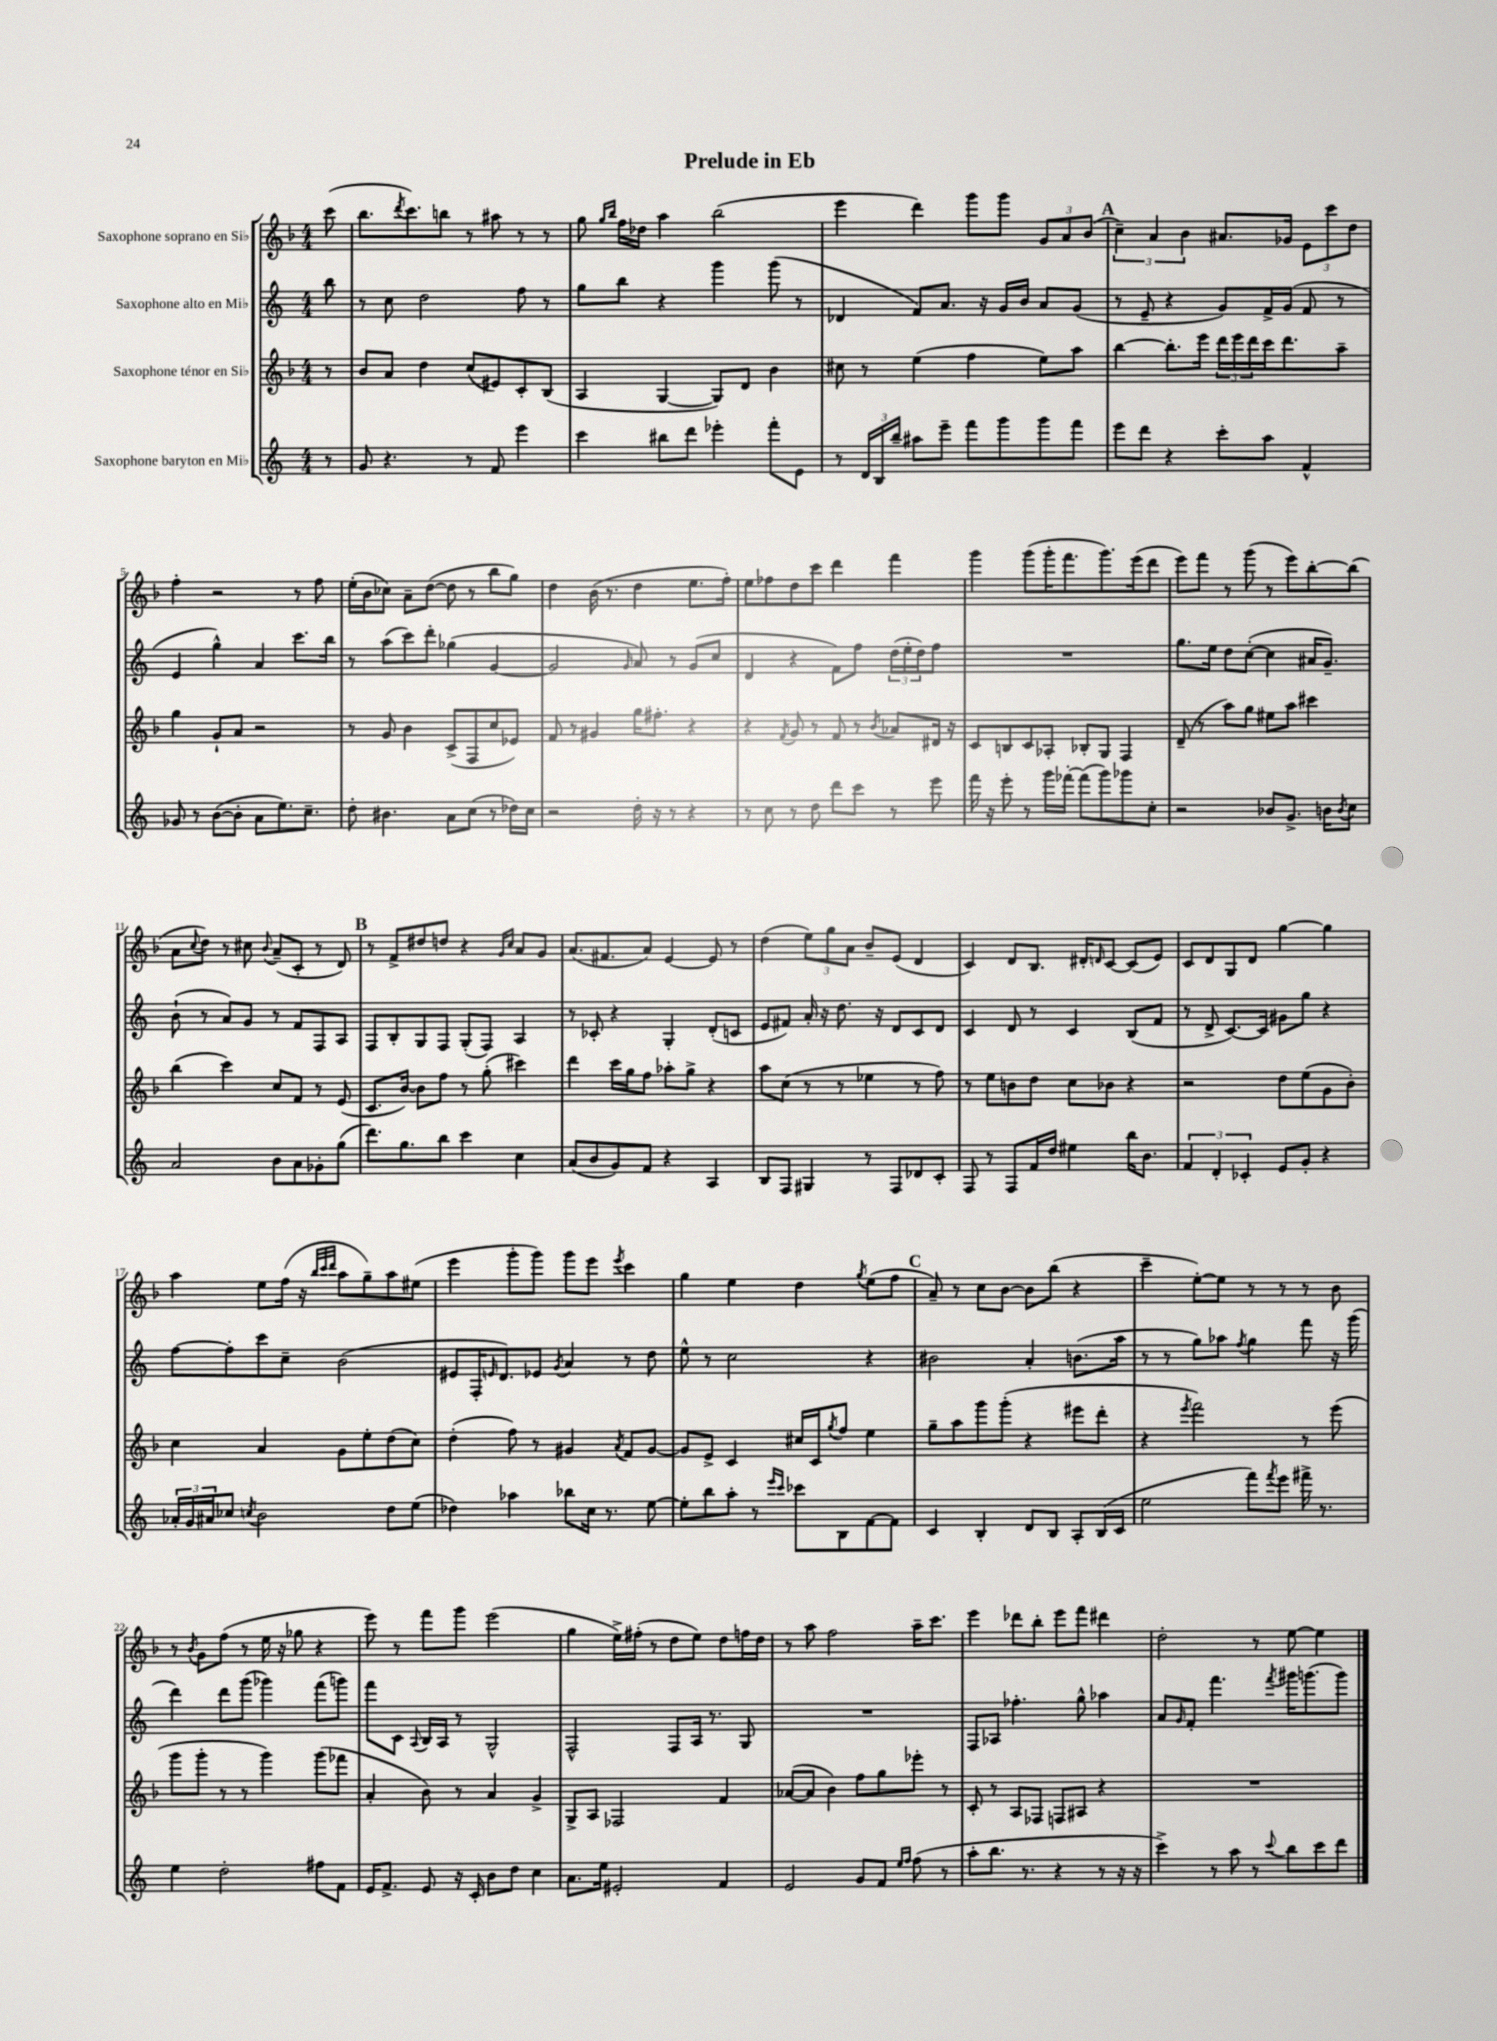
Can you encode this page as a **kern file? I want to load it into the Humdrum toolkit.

**kern	**kern	**kern	**kern
*staff4	*staff3	*staff2	*staff1
*clefG2	*clefG2	*clefG2	*clefG2
*k[]	*k[b-]	*k[]	*k[b-]
*M4/4	*M4/4	*M4/4	*M4/4
8r	8r	8bb	(8ccc
=	=	=	=
8g	8b-	8r	8.bb-
4.r	8a	8cc	.
.	.	.	8qddd
.	.	.	8.ccc)
.	4dd	2dd	.
.	.	.	8bb
8r	(8cc	.	8r
8f	8e#)	.	8aa#
4eee	8c'	8ff	8r
.	(8B-	8r	8r
=	=	=	=
4ccc	4A	8gg	8gg
.	.	.	16qqgg
.	.	.	16qqbb-
.	.	8bb	16ff
.	.	.	16dd-
8bb#	[4G	4r	4aa
8ddd	.	.	.
4eee-'	8G])	4ggg	(2bb-
.	8d	.	.
8fff'	4b-	(8ggg	.
8e	.	8r	.
=	=	=	=
8r	8cc#	4d-	4eee
24d	8r	.	.
24B	.	.	.
24bb~	.	.	.
8aa#	(4ee	8f)	4ddd)
8eee~	.	8.a	.
8fff	4ff	.	8ggg
.	.	16r	.
8ggg	.	16g	8ggg
.	.	16b	.
8ggg	8ee)	8a	12g
.	.	.	12a
8fff	8aa	(8g	.
.	.	.	(12b-
=	=	=	=
8eee	[4bb-	8r	6cc~)
8ddd	.	8e~	.
.	.	.	6a
4r	8.bb-']	4r	.
.	.	.	6b-
.	16eee	.	.
8ccc'	24ddd	8g)	8.a#
.	24eee	.	.
.	24ddd	.	.
8aa	16ccc	16f^	.
.	8.ddd	(16g	16g-
4f^^	.	8f	12e
.	.	.	12ccc
.	8aa~	8r	.
.	.	.	12dd
=	=	=	=
8g-	4gg	4e	4ff'
8r	.	.	.
([8b	8g`	4gg^^)	2r
8b']	8a	.	.
8a	2r	4a	.
8.ee)	.	.	.
.	.	8.ccc	8r
8.cc~	.	.	.
.	.	.	8ff
.	.	16bb	.
=	=	=	=
8dd'	8r	8r	(16ee'
.	.	.	16b-
4.b#	8g	(8aa	8cc-)
.	4b-	8ccc)	8a~
.	.	8ddd'	([8dd
8a	(8c^	(4gg-	8dd]
(8cc	8F	.	8r
8r	8cc	[4g	8bb-
16dd-)	8e-)	.	8gg)
16cc	.	.	.
=	=	=	=
2r	8f	2g]	4dd
.	8r	.	.
.	4g#	.	(16b-
.	.	.	8.r
.	.	16qqg	.
16dd'	16gg	8a)	4dd
16r	8.ff#'	.	.
8r	.	8r	.
4r	4r	(8g	8.ee
.	.	8cc	.
.	.	.	16ff')
=	=	=	=
8r	4r	4d	8ee
8cc	.	.	8ff-
.	8qf	.	.
8r	8g	4r	8dd
8dd	8r	.	8ccc
8ddd	8f	8f)	4ddd
8ccc	8r	8ff	.
.	8qb-	.	.
8r	8a-	(24dd	4fff
.	.	24ee'	.
.	.	24dd)	.
8eee	16d#	8ff	.
.	16r	.	.
=	=	=	=
16fff	8c	1r	4ggg
16r	.	.	.
8eee'	8B	.	.
8r	8c	.	(8ggg
16ggg	8A-'	.	16ggg'
[16fff-'	.	.	8.fff
(8fff-]	8B-'	.	.
8ggg)	8G	.	8.ggg)
8ggg-	4F	.	.
.	.	.	(16eee
8cc'	.	.	8ddd
=	=	=	=
2r	(8d~	8.gg	8eee)
.	8r	.	8fff
.	.	16ee	.
.	8aa)	8dd	8r
.	8gg	([8cc'	(8ggg
8b-	8ee#	4cc]	8r
8.g^	8aa	.	8eee)
.	4ccc#	16a#	[8bb-'
16b	.	8.g~)	.
8qb	.	.	.
8cc	.	.	(8bb-]
=	=	=	=
2a	(4bb-	(8b`	8a
.	.	.	8qqcc
.	.	8r	8dd)
.	4ccc)	8a)	8r
.	.	8g	8cc#
.	.	.	8qqb-
8b	8cc	8r	(8a~
8a	8f	8f	8c'
8g-'	8r	8F	8r
(8gg	(8e	8A	8d)
=	=	=	=
8.ddd)	8.c	8F	8r
.	.	8B'	8f^
8.gg	[16b-)	.	.
.	8b-]	8G	8dd#
8bb	8ff	8F	8dd
4ccc	8r	(8G'	4r
.	(8gg'	8F)	.
.	.	.	16qqg
.	.	.	16qqcc
4cc	4ccc#)	4A	8a
.	.	.	8g
=	=	=	=
(8a	4ddd	8r	(8.a
8b	.	8c-'	.
.	.	.	8.f#
8g)	16ccc	4r	.
.	16gg	.	.
8f	8ff	.	8a)
4r	8aa-'	4G'	[4e
.	8gg^	.	.
4A	4r	(8d'	8e]
.	.	8c	8r
=	=	=	=
8B	8aa	8e	(4dd
8F	(8cc	8f#)	.
4G#	8r	16a'	12ee)
.	.	16r	.
.	.	.	12gg
.	8r	8.dd	.
.	.	.	12a
8r	4ee-	.	8b-~
.	.	16r	.
8F	.	8d	(8e
8d-	8r	8c	4d
8c'	8ff)	8d	.
=	=	=	=
8F	8r	4c	4c)
8r	8ee	.	.
8F	8b	8d	8d
16f	8dd	8r	8.B-
16dd	.	.	.
4ee#	8cc	4c	.
.	.	.	16d#'
.	.	.	16qqd
.	8b-	.	[8c
16bb	4r	(8B	(8c]
8.b	.	.	.
.	.	8f	8e)
=	=	=	=
6f	2r	8r	8c
.	.	8d^	8d
6d'	.	.	.
.	.	[8.c)	8G
6c-'	.	.	.
.	.	.	8d
.	.	16c]	.
8e	8dd	8g#	[4gg
8g'	(8ee	8gg	.
4r	8g	4r	4gg]
.	8b-')	.	.
=	=	=	=
24a-'	4cc	[8ff	4aa
24g	.	.	.
24a#	.	.	.
8cc-	.	8ff']	.
8qcc	.	.	.
2b	4a	8ccc	8ee
.	.	8cc~	(16ff
.	.	.	16r
.	.	.	32qqbb-
.	.	.	32qqccc
.	.	.	32qqddd
.	8g	(2b	8aa
.	8ee'	.	8gg~)
8dd	(8dd	.	8aa
(8ee	8cc)	.	(8ee#
=	=	=	=
4dd-)	(4dd'	8e#	4eee
.	.	16F'	.
.	.	16qqe	.
.	.	8.d)	.
4aa-	8ff)	.	8ggg'
.	8r	8e-	8ggg)
.	.	8qg	.
8bb-	4g#	4a	8ggg
16cc	.	.	8eee
8.r	.	.	.
.	8qa	.	8qeee
.	8f	8r	4ccc
[8ee	[8g#	8dd	.
=	=	=	=
8ee']	8g#]	8ee^^	4gg
8bb	8e^	8r	.
8aa'	4c	2cc	4ee
8r	.	.	.
16qqeee	.	.	.
16qqccc	.	.	.
8ccc-	16cc#	.	4dd
.	16c	.	.
.	8qgg	.	.
8B	8ff	.	.
.	.	.	8qgg
[8f	4ee	4r	(8ee
8f]	.	.	8ff
=	=	=	=
4c	8gg~	2b#	8a~)
.	8aa	.	8r
4B'	8ggg	.	8cc
.	(8ggg'	.	[8b-
8d	4r	4a'	8b-]
8B	.	.	(8bb-
8A'	8eee#	(8.b	4r
(16B	8ddd'	.	.
16c	.	16aa	.
=	=	=	=
2ee	4r	8r	4ccc~
.	.	8r	.
.	8qeee	.	.
.	2fff)	8gg)	[8ee')
.	.	8aa-	8ee]
.	.	8qff	.
8fff)	.	4gg	8r
8qfff	.	.	.
8eee	.	.	8r
16fff#^	8r	8fff	8r
8.r	.	.	.
.	(8eee	16r	8b-
.	.	(16ggg	.
=	=	=	=
4ee	8ggg	4ddd)	8r
.	.	.	8qb-
.	8ggg'	.	8g
2dd'	8r	8ddd	(8ff
.	8r	(8ggg	8r
.	4ggg)	4ggg-)	16ee
.	.	.	16r
.	.	.	8gg-
8ff#	(8ggg	(8fff	4r
8f	8fff-	8ggg)	.
=	=	=	=
16e	4a'	8fff	8eee)
8.f^	.	.	.
.	.	8c	8r
.	.	8qqA	.
8e	8b-)	16B	8fff
.	.	16A	.
16r	8r	8r	8ggg
16c'	.	.	.
8b	4a	2G^^	(2eee
8dd	.	.	.
4cc	4g^	.	.
=	=	=	=
8.a	8G^	2F^^	4gg
.	8A	.	.
16ee	.	.	.
2e#'	2F-	.	16ee^)
.	.	.	(16ff#'
.	.	.	8r
.	.	8F	8dd
.	.	16A	8ee)
.	.	8.r	.
4f	4f	.	8dd
.	.	8G	16ff
.	.	.	16dd
=	=	=	=
2e	([8a-	1r	8r
.	8a-]	.	8aa
.	4b-)	.	2ff
8g	8ff	.	.
8f	8gg	.	.
16qqee	.	.	.
16qqff	.	.	.
(8ff	8eee-'	.	16aa~
.	.	.	8.ccc
8r	8r	.	.
=	=	=	=
8aa'	8c'	8F	4eee
8.bb	8r	8A-	.
.	8A	4.ff-'	8ddd-
8.r	.	.	.
.	8F-	.	8bb-'
4r	8F	.	8eee
.	8A#	8gg^^	8fff
8r	4r	4aa-	4ddd#
16r	.	.	.
16r	.	.	.
=	=	=	=
4ccc^)	1r	8a	2dd'
.	.	16qqg	.
.	.	8f'	.
8r	.	4.fff	.
8aa	.	.	.
8r	.	.	8r
8qqccc	.	8qfff	.
8bb	.	16ggg#	[8ee
.	.	(8.ggg	.
8ccc	.	.	4ee]
8ddd	.	8ggg)	.
==	==	==	==
*-	*-	*-	*-
